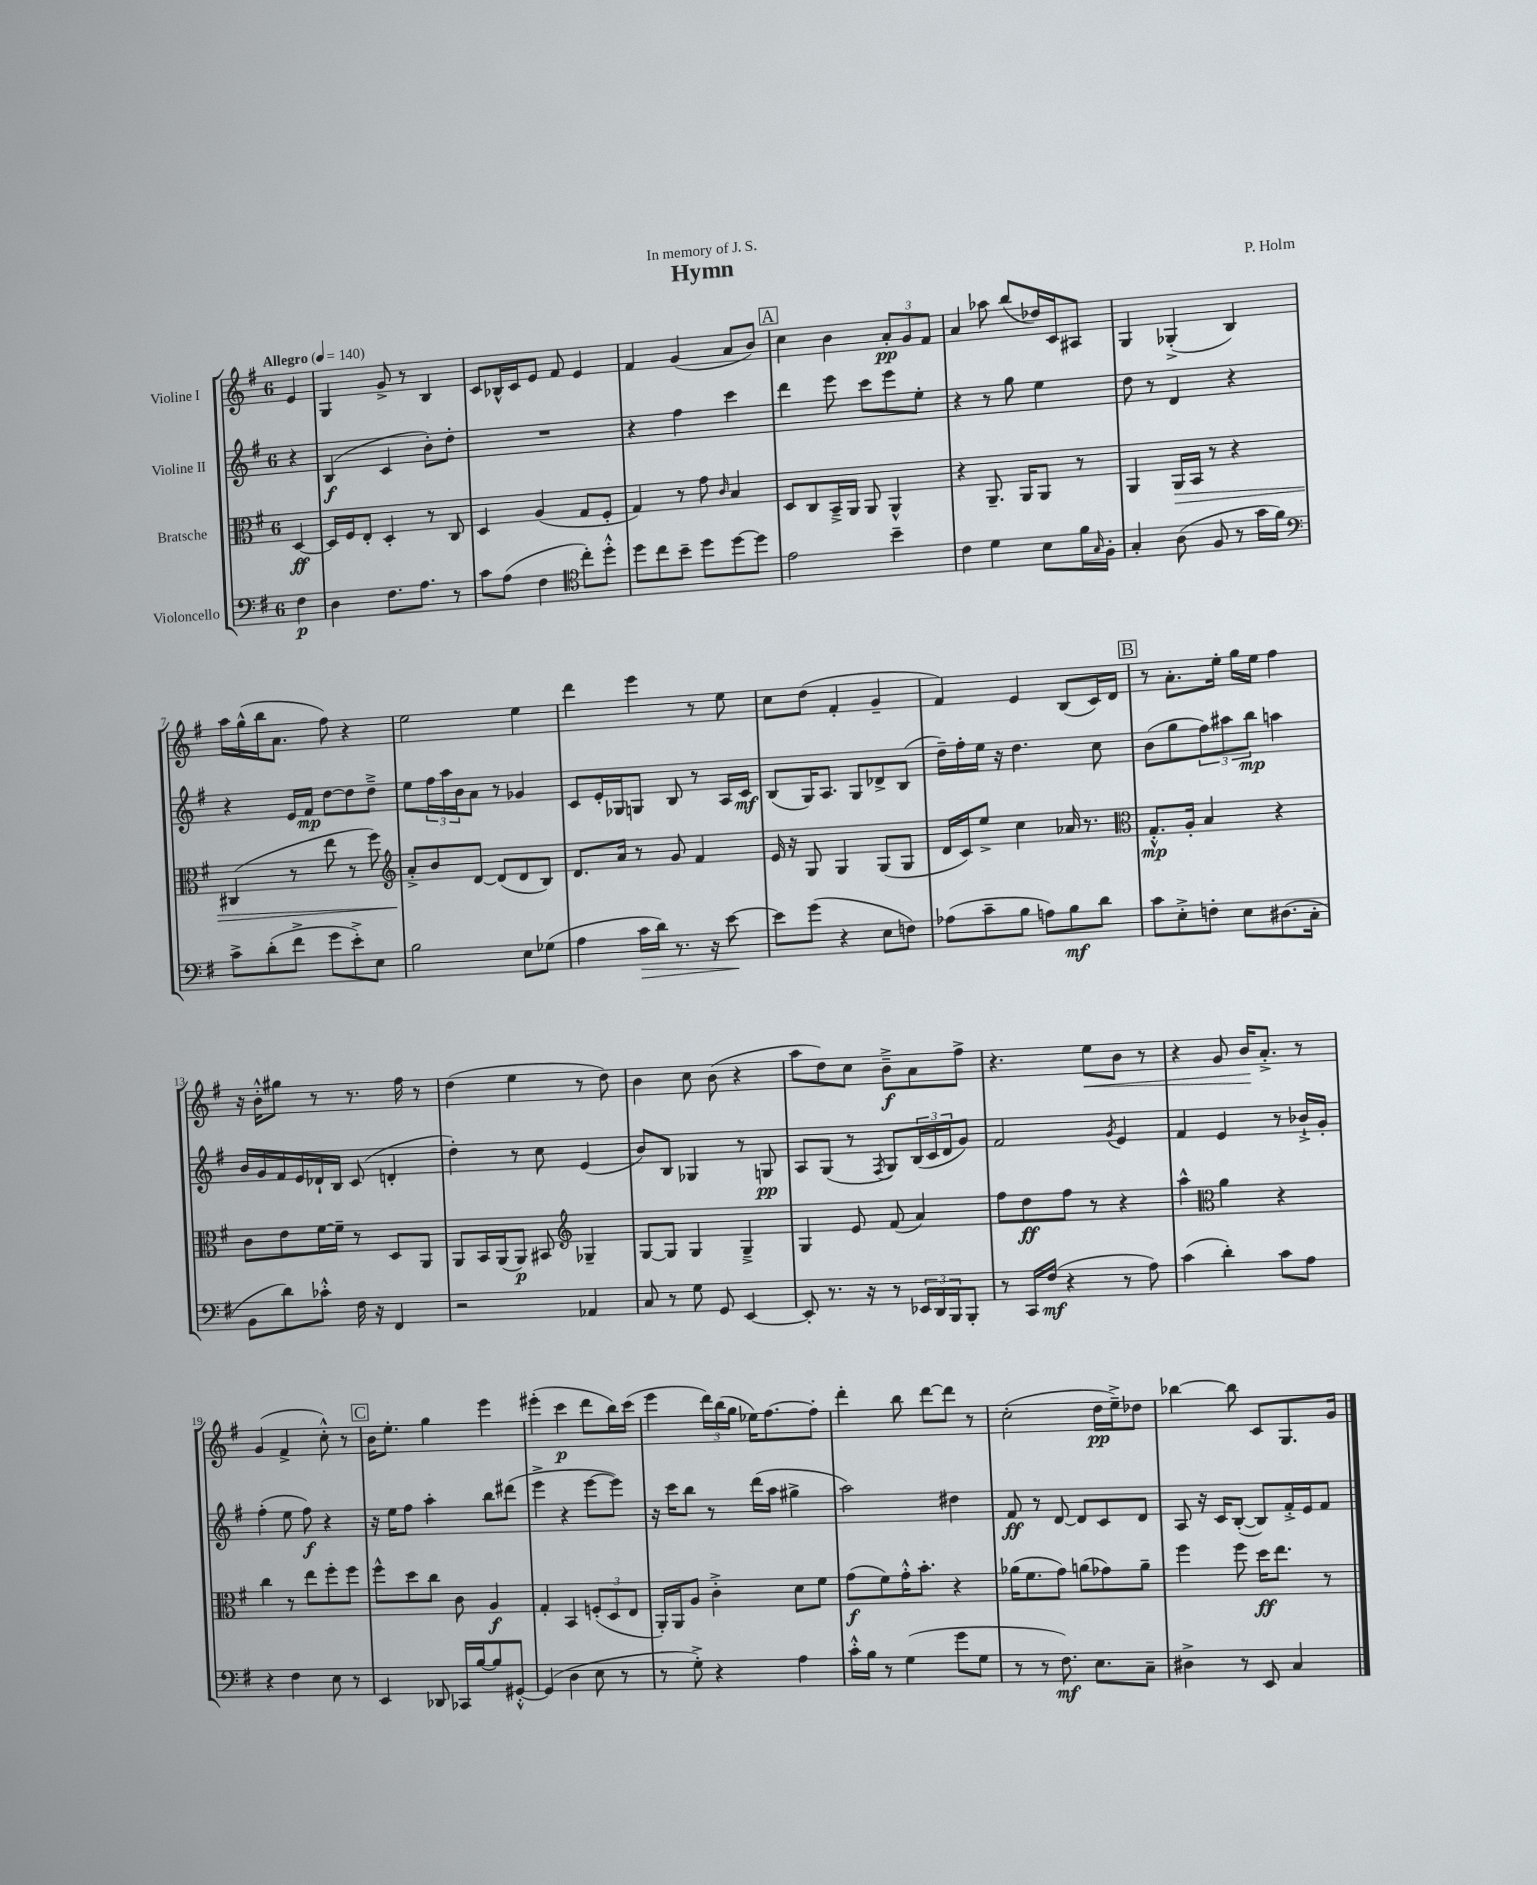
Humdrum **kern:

**kern	**dynam	**kern	**dynam	**kern	**dynam	**kern	**dynam
*part4	*part4	*part3	*part3	*part2	*part2	*part1	*part1
*staff4	*staff4	*staff3	*staff3	*staff2	*staff2	*staff1	*staff1
*I"Violoncello	*	*I"Bratsche	*	*I"Violine II	*	*I"Violine I	*
*clefF4	*	*clefC3	*	*clefG2	*	*clefG2	*
*k[f#]	*	*k[f#]	*	*k[f#]	*	*k[f#]	*
*M6/8	*	*M6/8	*	*M6/8	*	*M6/8	*
*MM140	*	*MM140	*	*MM140	*	*MM140	*
=	=	=	=	=	=	=	=
!	!	!	!	!	!	!LO:TX:a:B:t=Allegro	!
4F#\	p	[4D/	ff	4r	.	4e/	.
=1	=1	=1	=1	=1	=1	=1	=1
4D\	.	16D/LL]	.	(4B/	f	4G/	.
.	.	16F#/J	.	.	.	.	.
.	.	8E'/J	.	.	.	.	.
8.F#\L	.	4D'/	.	4c/	.	8g^/	.
.	.	.	.	.	.	8r	.
8.A\J	.	.	.	.	.	.	.
.	.	8r	.	8b'\L)	.	4B/	.
8r	.	8C/	.	8dd'\J	.	.	.
=2	=2	=2	=2	=2	=2	=2	=2
8c\L	.	4D/	.	2.r	.	8c/L	.
(8A\J	.	.	.	.	.	16B-X^^/L	.
.	.	.	.	.	.	16c/J	.
4F#\	.	(4A/	.	.	.	8e/J	.
.	.	.	.	.	.	8f#/	.
*clefC4	*	*	*	*	*	*	*
8cc'\L)	.	8G/L	.	.	.	4e/	.
8dd'^^\J	.	8F#'/J	.	.	.	.	.
=3	=3	=3	=3	=3	=3	=3	=3
8dd\L	.	4G/)	.	4r	.	4f#/	.
8cc\	.	.	.	.	.	.	.
8b~\J	.	8r	.	4ff#\	.	(4g/	.
8dd\L	.	8g\	.	.	.	.	.
.	.	16qqc/	.	.	.	.	.
[8dd\	.	4B/	.	4ccc\	.	8a/L	.
8dd\J]	.	.	.	.	.	8b/J)	.
!!LO:REH:place=s1:t=A
=4	=4	=4	=4	=4	=4	=4	=4
2e\	.	8D/L	.	4ddd\	.	4cc\	.
.	.	8C/	.	.	.	.	.
.	.	16BB~^/L	.	8eee\	.	4b\	.
.	.	16AA/JJ	.	.	.	.	.
.	.	8AA/	.	8ccc\L	.	.	.
4b~\	.	4AA^^/	.	8eee\	.	12a'/L	pp
.	.	.	.	.	.	12g/	.
.	.	.	.	8ee'\J	.	.	.
.	.	.	.	.	.	12f#/J	.
=5	=5	=5	=5	=5	=5	=5	=5
4c\	.	4r	.	4r	.	4a/	.
4d\	.	8.AA~/	.	8r	.	8aa-X\	.
.	.	.	.	8gg\	.	(8bb/L	.
.	.	16AA/KL	.	.	.	.	.
8B\L	.	8AA/J	.	4ee\	.	16dd-X/L)	.
.	.	.	.	.	.	16c/J	.
16f#\L	.	8r	.	.	.	8A#X/J	.
16qqG/	.	.	.	.	.	.	.
16F#'\JJ	.	.	.	.	.	.	.
=6	=6	=6	=6	=6	=6	=6	=6
4G'/	.	4AA/	.	8dd\	.	4G/	.
.	.	.	.	8r	.	.	.
!	!	!	!LO:HP:b	!	!	!	!
(8A\	.	16AA/LL	>	4d/	.	(4G-X'^/	.
.	.	16BB/JJ	.	.	.	.	.
8F#/	.	8r	.	.	.	.	.
8r	.	4r	.	4r	.	4B/)	.
16g\LL	.	.	.	.	.	.	.
16f#\JJ)	.	.	.	.	.	.	.
!!LO:LB:g=z
=7	=7	=7	=7	=7	=7	=7	=7
*clefF4	*	*	*	*	*	*	*
8c^\L	.	(4C#X/	.	4r	.	16aa\LL	.
.	.	.	.	.	.	(16gg^^\	.
(8d'\	.	.	.	.	.	16bb\J	.
.	.	.	.	.	.	8.a\J	.
8f#^\J	.	8r	.	16e/LL	.	.	.
.	.	.	.	16f#/JJ	mp	.	.
8g\L	.	8ee\	.	[8dd\L	.	8ff#\)	.
8e'^\)	.	8r	.	8dd\]	.	4r	.
8E\J	.	8ff#\)	.	8dd~^\J	.	.	.
=8	=8	=8	=8	=8	=8	=8	=8
*	*	*clefG2	*	*	*	*	*
2B\	.	8a'^/L	.	8ee\L	.	2ee\	.
.	.	8b/	]	24ff#\L	.	.	.
.	.	.	.	24aa\	.	.	.
.	.	.	.	24b\J	.	.	.
.	.	[8d/J	.	8a\J	.	.	.
.	.	(8d/L]	.	8r	.	.	.
8E\L	.	8d/	.	4g-X/	.	4ee\	.
(8G-X\J	.	8B/J)	.	.	.	.	.
=9	=9	=9	=9	=9	=9	=9	=9
4A\	.	8.d/L	.	8c/L	.	4ddd\	.
.	.	.	.	16e'/L	.	.	.
.	.	16a/Jk	.	16G-X/J	.	.	.
!	!LO:HP:b	!	!	!	!	!	!
16c\LL	>	8r	.	8Gn/J	.	4eee\	.
16d\JJ)	.	.	.	.	.	.	.
8.r	.	8g/	.	8B/	.	.	.
.	.	4f#/	.	8r	.	8r	.
16r	.	.	.	.	.	.	.
[8e\	.	.	.	16A/LL	.	8ee\	.
.	.	.	.	16c/JJ	mf	.	.
.	]	.	.	.	.	.	.
=10	=10	=10	=10	=10	=10	=10	=10
8e\L]	.	16e/	.	(8B/L	.	8cc\L	.
.	.	16r	.	.	.	.	.
(8g\J	.	8G/	.	16G/K)	.	(8dd\J	.
.	.	.	.	8.A/J	.	.	.
4r	.	4G/	.	.	.	4f#'/	.
.	.	.	.	8G/L	.	.	.
8E\L	.	(8G/L	.	8d-X^/	.	4g~/	.
8Fn\J)	.	8G/J	.	(8B/J	.	.	.
=11	=11	=11	=11	=11	=11	=11	=11
(8A-X\L	.	16d/LL	.	16dd~\LL)	.	4f#/)	.
.	.	16c/J)	.	16ff#'\	.	.	.
8c~\	.	8ee^/J	.	16ee\JJ	.	.	.
.	.	.	.	16r	.	.	.
8B\J	.	4cc\	.	4.dd\	.	4e/	.
8An\L)	.	.	.	.	.	.	.
8B\	mf	16a-X/	.	.	.	(8B/L	.
.	.	8.r	.	.	.	.	.
8d\J	.	.	.	8cc\	.	16c/L)	.
.	.	.	.	.	.	16d/JJ	.
!!LO:REH:place=s1:t=B
=12	=12	=12	=12	=12	=12	=12	=12
*	*	*clefC3	*	*	*	*	*
8c\L	.	8.G'^^/L	mp	(8b\L	.	8r	.
8E'^\	.	.	.	8gg\	.	8.a'\L	.
.	.	16A'/Jk	.	.	.	.	.
8Fn'\J	.	4B/	.	12ff#\)	.	.	.
.	.	.	.	.	.	16ee'\Jk	.
.	.	.	.	12aa#X\	.	.	.
8E\L	.	.	.	.	.	16gg\LL	.
.	.	.	.	12bb\J	mp	.	.
.	.	.	.	.	.	16ee\JJ	.
(8.D#X\	.	4r	.	4aan\	.	4ff#\	.
16C'\Jk	.	.	.	.	.	.	.
!!LO:LB:g=z
=13	=13	=13	=13	=13	=13	=13	=13
8BB\L	.	8c\L	.	16b/LL	.	16r	.
.	.	.	.	16g/	.	16b'^^\KL	.
8d\)	.	8e\	.	16f#/	.	8gg#X\J	.
.	.	.	.	16e/	.	.	.
8c-X'^^\J	.	[16f#\L	.	16d-X`/	.	8r	.
.	.	16f#~\JJ]	.	16B/JJ	.	.	.
16F#\	.	8r	.	(8c/	.	8.r	.
16r	.	.	.	.	.	.	.
4FF#/	.	8D/L	.	4dn'/	.	.	.
.	.	.	.	.	.	16ff#\	.
.	.	8AA/J	.	.	.	8r	.
=14	=14	=14	=14	=14	=14	=14	=14
2r	.	8AA/L	.	4dd'\)	.	(4dd\	.
.	.	16BB/L	.	.	.	.	.
.	.	(16AA/J	.	.	.	.	.
.	.	8AA/J)	p	8r	.	4ee\	.
.	.	8BB#X/	.	8cc\	.	.	.
*	*	*clefG2	*	*	*	*	*
4AA-X/	.	4G-X~/	.	(4e/	.	8r	.
.	.	.	.	.	.	8dd\)	.
=15	=15	=15	=15	=15	=15	=15	=15
8C/	.	[8G/L	.	8b/L)	.	4b\	.
8r	.	8G/J]	.	8B/J	.	.	.
8G\	.	4G/	.	4G-X/	.	8cc\	.
8GG/	.	.	.	.	.	(8b\	.
[4EE/	.	4G~^/	.	8r	.	4r	.
.	.	.	.	8Gn/	pp	.	.
=16	=16	=16	=16	=16	=16	=16	=16
8EE'/]	.	4G/	.	8A/L	.	8aa\L	.
8.r	.	.	.	(8G/J	.	8dd\)	.
.	.	8e/	.	8r	.	8cc\J	.
16r	.	.	.	.	.	.	.
.	.	.	.	8qF#/	.	.	.
8r	.	(8f#/	.	8G/L)	.	8b~^\L	f
24EE-X/LL	.	4a/)	.	(24B/L	.	8a\	.
24DD/	.	.	.	24c/	.	.	.
24BBB/J	.	.	.	24d/J	.	.	.
8BBB'/J	.	.	.	8g/J)	.	8ff#^\J	.
=17	=17	=17	=17	=17	=17	=17	=17
8r	.	8ff#\L	.	2f#/	.	4.r	.
16CC/LL	.	8dd\	ff	.	.	.	.
(16F#/JJ	mf	.	.	.	.	.	.
4r	.	8ff#\J	.	.	.	.	.
!	!	!	!	!	!	!	!LO:HP:b
.	.	8r	.	.	.	8ee\L	<
.	.	.	.	8qg/	.	.	.
8r	.	4r	.	4e/	.	8b\J	.
8A\)	.	.	.	.	.	8r	.
=18	=18	=18	=18	=18	=18	=18	=18
(4c\	.	4aa^^\	.	4f#/	.	4r	.
*	*	*clefC3	*	*	*	*	*
4d'\)	.	4a\	.	4e/	.	8g/	.
.	.	.	.	.	.	16b/KL	.
.	.	.	.	.	.	8.a'^/J	[
8c\L	.	4r	.	8r	.	.	.
8A\J	.	.	.	16b-X`^/LL	.	8r	.
.	.	.	.	16g'/JJ	.	.	.
!!LO:LB:g=z
=19	=19	=19	=19	=19	=19	=19	=19
4r	.	4cc\	.	(4ff#'\	.	(4g/	.
4F#\	.	8r	.	8ee\	.	4f#^/	.
.	.	8ee\L	.	8ff#\)	f	.	.
8E\	.	8ff#'\	.	4r	.	8cc'^^\)	.
8r	.	8ff#\J	.	.	.	8r	.
!!LO:REH:place=s1:t=C
=20	=20	=20	=20	=20	=20	=20	=20
4EE/	.	8ff#^^\L	.	16r	.	16b\KL	.
.	.	.	.	16ee\KL	.	8.ee'\J	.
.	.	8dd\	.	8ff#\J	.	.	.
8DD-X/	.	8cc\J	.	4aa'\	.	4gg\	.
16CC-X/LL	.	8c\	.	.	.	.	.
[16B/J	.	.	.	.	.	.	.
8B/]	.	4A/	f	8bb\L	.	4eee\	.
[8GG#X'^^/J	.	.	.	(8ddd#X\J	.	.	.
=21	=21	=21	=21	=21	=21	=21	=21
(4GG#/]	.	4G'/	.	4eee^\	.	(4eee#X'\	.
4D\	.	4BB/	.	4r	.	4ccc\	p
8E\	.	(12Fn'/L	.	[8eee\L	.	8ddd\L	.
.	.	12D/	.	.	.	.	.
8r	.	.	.	8eee\J])	.	16bb\L)	.
.	.	12E/J	.	.	.	.	.
.	.	.	.	.	.	(16ccc\JJ	.
=22	=22	=22	=22	=22	=22	=22	=22
8r	.	16AA'/LL)	.	16r	.	4eee\	.
.	.	16AA/J	.	16ccc\KL	.	.	.
8G'^\)	.	8A/J	.	8bb\J	.	.	.
4r	.	4c'^\	.	8r	.	24ddd\LL)	.
.	.	.	.	.	.	(24bb\	.
.	.	.	.	.	.	24gg\JJ	.
.	.	.	.	(16ddd\LL	.	16ee-X\KL)	.
.	.	.	.	16aa\JJ	.	[8.ff#\	.
4A\	.	8d\L	.	4gg#X^\	.	.	.
.	.	8f#\J	.	.	.	8ff#'\J]	.
=23	=23	=23	=23	=23	=23	=23	=23
16c'^^\LL	.	(8g\L	f	2aa\)	.	4ddd'\	.
16B\JJ	.	.	.	.	.	.	.
8r	.	8f#\)	.	.	.	.	.
(4G\	.	16g'^^\K	.	.	.	8bb\	.
.	.	8.b'\J	.	.	.	.	.
.	.	.	.	.	.	[8ddd\L	.
8g\L	.	4r	.	4dd#X\	.	8ddd\J]	.
8G\J	.	.	.	.	.	8r	.
=24	=24	=24	=24	=24	=24	=24	=24
8r	.	(16a-X\KL	.	8f#/	ff	(2cc'\	.
.	.	8.f#\	.	.	.	.	.
8r	.	.	.	8r	.	.	.
8.F#\)	mf	8g\J)	.	[8d/	.	.	.
.	.	(8an\L	.	8d/L]	.	.	.
8.E\L	.	.	.	.	.	.	.
.	.	8g-X\)	.	8c/	.	16dd\LL	pp
.	.	.	.	.	.	16ee~^\J)	.
8C~\J	.	8a~\J	.	8d/J	.	8dd-X\J	.
=25	=25	=25	=25	=25	=25	=25	=25
4D#X^\	.	4ff#\	.	8A/	.	[4bb-X\	.
.	.	.	.	16r	.	.	.
.	.	.	.	16c/KL	.	.	.
8r	.	8ff#\	.	([8B'/J	.	8bb-\]	.
8EE/	.	16dd\KL	ff	8B/L])	.	8c/L	.
.	.	8.ee\J	.	.	.	.	.
4C/	.	.	.	16f#'^/L	.	8.G/	.
.	.	.	.	16e/J	.	.	.
.	.	8r	.	8f#/J	.	.	.
.	.	.	.	.	.	16g/Jk	.
==	==	==	==	==	==	==	==
*-	*-	*-	*-	*-	*-	*-	*-
